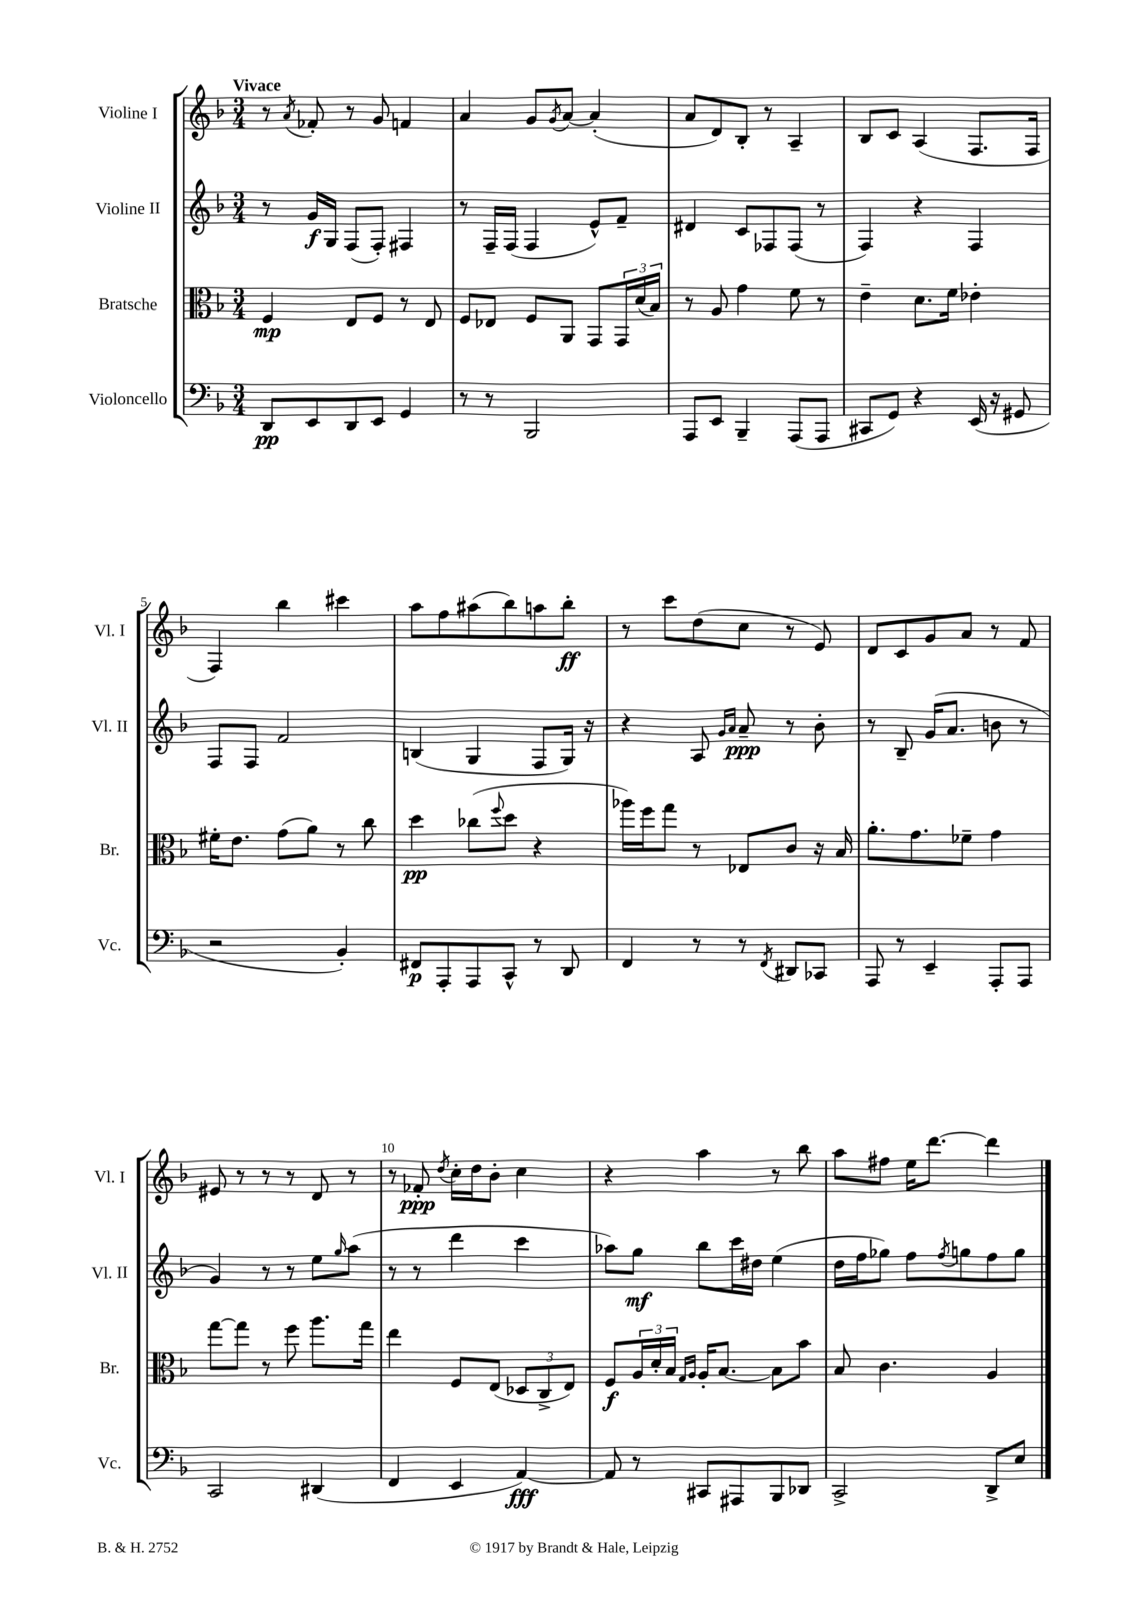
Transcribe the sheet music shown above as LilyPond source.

<<
\new StaffGroup <<
\new Staff = "s0" \with { instrumentName = "Violine I" shortInstrumentName = "Vl. I" } {
    \clef treble \key f \major \numericTimeSignature \time 3/4 \tempo "Vivace"
    r8 \acciaccatura { a'8 } fes'8-. r8 g'8 f'4 |
    a'4 g'8 \acciaccatura { g'8 } a'8~ a'4-.( |
    a'8 d'8) bes8-. r8 a4-- |
    bes8 c'8 a4( f8. f16 |
    f4) bes''4 cis'''4 |
    a''8 f''8 ais''8( bes''8) a''8 bes''8-.\ff |
    r8 c'''8 d''8( c''8 r8 e'8) |
    d'8 c'8 g'8 a'8 r8 f'8 |
    eis'8 r8 r8 r8 d'8 r8 |
    r8 fes'8-.\ppp \acciaccatura { d''8 } c''16-. d''16 bes'8-. c''4 |
    r4 a''4 r8 bes''8 |
    a''8 fis''8 e''16 d'''8.~ d'''4 \bar "|." |
}
\new Staff = "s1" \with { instrumentName = "Violine II" shortInstrumentName = "Vl. II" } {
    \clef treble \key f \major \numericTimeSignature \time 3/4
    r8 g'16\f g16 f8( f8-.) fis4 |
    r8 f16-- f16( f4 e'8-^) f'8-- |
    dis'4 c'8 fes8 fes8( r8 |
    f4) r4 f4 |
    f8 f8 f'2 |
    b4( g4 f8 g16) r16 |
    r4 a8 \grace { g'16 a'16 } a'8--\ppp r8 bes'8-. |
    r8 bes8-- g'16( a'8. b'8 r8 |
    g'4) r8 r8 e''8 \grace { g''16 } a''8( |
    r8 r8 d'''4 c'''4 |
    aes''8) g''8\mf bes''8 c'''16 dis''16 e''4( |
    d''16 f''16 ges''8) f''8 \acciaccatura { f''8 } g''8 f''8 g''8 \bar "|." |
}
\new Staff = "s2" \with { instrumentName = "Bratsche" shortInstrumentName = "Br." } {
    \clef alto \key f \major \numericTimeSignature \time 3/4
    f4\mp e8 f8 r8 e8 |
    f8 ees8 f8 a,8 g,8 \tuplet 3/2 { g,16 d'16( bes16) } |
    r8 a8 g'4 f'8 r8 |
    e'4-- d'8. f'16 ees'4-. |
    fis'16-. e'8. g'8( a'8) r8 c''8 |
    d''4\pp ces''8( \appoggiatura { f''8 } d''8 r4 |
    aes''16) f''16 g''8 r8 ees8 c'8 r16 bes16 |
    a'8.-. g'8. fes'8-- g'4 |
    g''8~ g''8 r8 f''8 a''8. g''16 |
    e''4 f8 e8( \tuplet 3/2 { des8 c8-> e8) } |
    f8\f \tuplet 3/2 { a16 d'16-. bes16 } \grace { g16 a16 } a16-. bes8.~ bes8 bes'8 |
    bes8 c'4. a4 \bar "|." |
}
\new Staff = "s3" \with { instrumentName = "Violoncello" shortInstrumentName = "Vc." } {
    \clef bass \key f \major \numericTimeSignature \time 3/4
    d,8\pp e,8 d,8 e,8 g,4 |
    r8 r8 bes,,2 |
    a,,8 e,8 bes,,4-- a,,8( a,,8 |
    cis,8 g,8) r4 e,16( r16 gis,8 |
    r2 bes,4-.) |
    fis,8\p a,,8-. a,,8 c,8-^ r8 d,8 |
    f,4 r8 r8 \acciaccatura { f,8 } dis,8 ces,8 |
    a,,8 r8 e,4-- a,,8-. a,,8 |
    c,2 dis,4( |
    f,4 e,4 a,4~\fff) |
    a,8 r8 cis,8 ais,,8 bes,,8 des,8 |
    c,2-> d,8-> e8 \bar "|." |
}
>>
>>
\layout { \context { \Score \override BarNumber.break-visibility = ##(#f #t #t) barNumberVisibility = #(every-nth-bar-number-visible 5) } }
